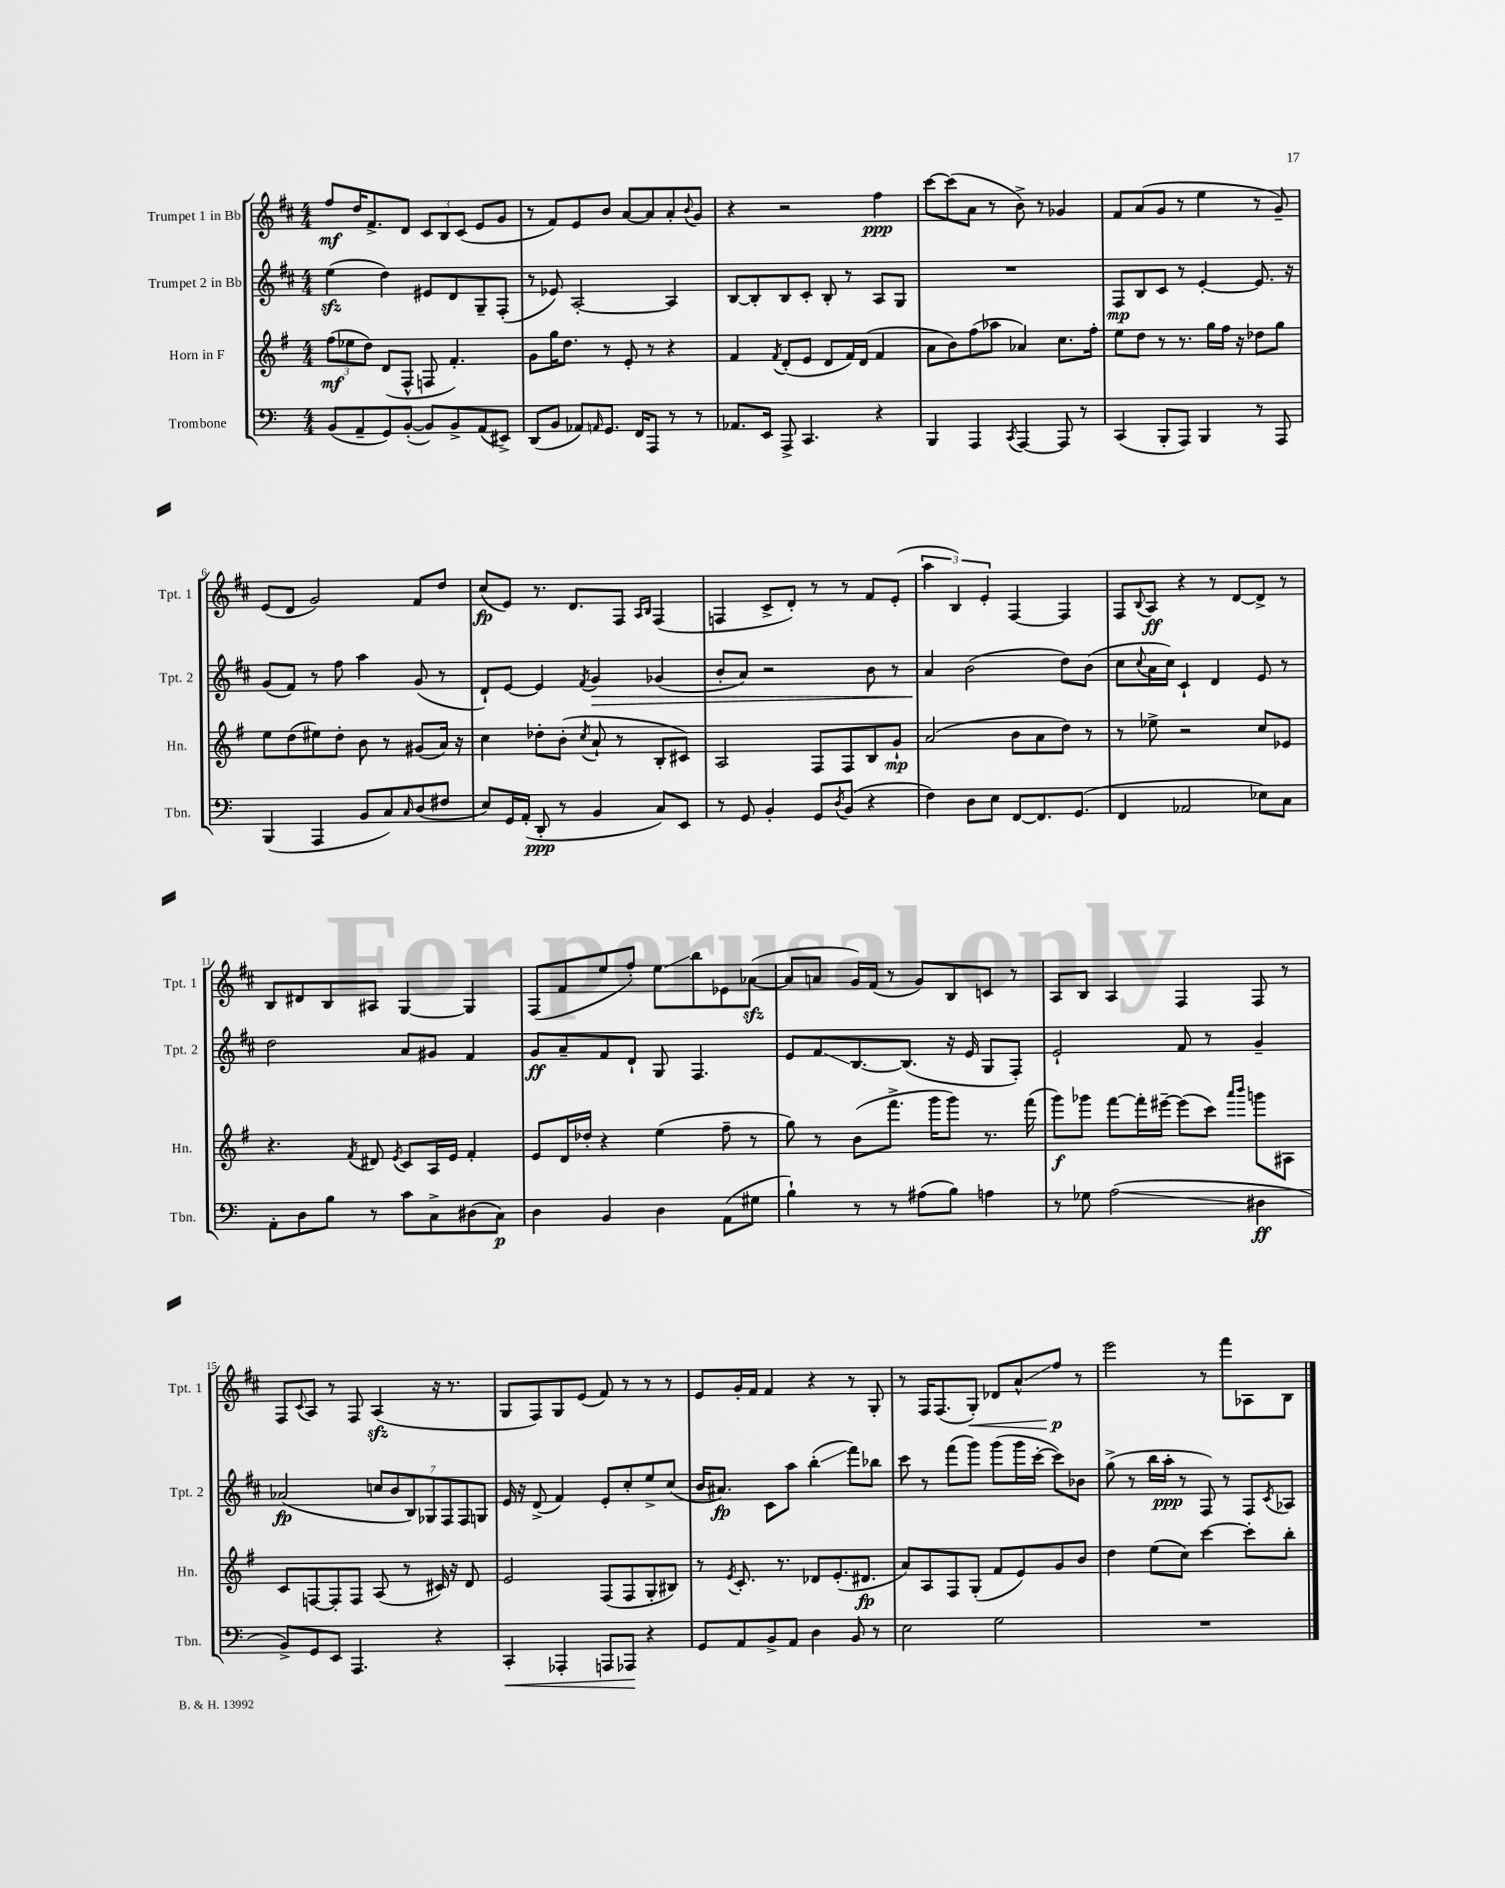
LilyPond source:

<<
\new StaffGroup <<
\new Staff = "s0" \with { instrumentName = "Trumpet 1 in Bb" shortInstrumentName = "Tpt. 1" } {
    \clef treble \key d \major \numericTimeSignature \time 4/4
    fis''8\mf d''16 fis'8.-> d'8 \tuplet 3/2 { cis'8 b8 cis'8( } e'8 g'8 |
    r8 fis'8) e'8 b'8 a'8~ a'8 a'8-. \appoggiatura { b'8 } g'8 |
    r4 r2 fis''4\ppp |
    cis'''8~ cis'''8( a'8 r8 b'8->) r8 ges'4 |
    fis'8 a'8( g'8 r8 e''4 r8 g'8--) |
    e'8( d'8 g'2) fis'8 d''8 |
    cis''8\fp( e'8) r8. d'8. fis8 \grace { a16 b16 } fis4( |
    f4 cis'8-> d'8-.) r8 r8 fis'8 e'8-.( |
    \tuplet 3/2 { a''4 b4) e'4-. } fis4~ fis4 |
    fis8 \appoggiatura { b8 } a8\ff r4 r8 d'8~ d'8-> r8 |
    b8 dis'8 b8 ais8 g4~ g4 |
    fis8( fis'8 e''8 fis''8-.) e''8\glissando b''8 ees'8 aes'8~\sfz( |
    aes'8 a'8 g'16) fis'16( r8 g'8) b8 c'8 r8 |
    a8 b8 a4 fis4 fis8 r8 |
    fis8 \appoggiatura { cis'8 } a8 r8 fis8 a4\sfz( r16 r8. |
    g8 fis8) g8 e'8( fis'8) r8 r8 r8 |
    e'8 g'16-. fis'16 fis'4 r4 r8 g8-. |
    r8 fis16 fis8.( g8-.\<) des'8 a'8-^\glissando fis''8\p\! r8 |
    e'''2 r8 fis'''8 aes8 b8 \bar "|." |
}
\new Staff = "s1" \with { instrumentName = "Trumpet 2 in Bb" shortInstrumentName = "Tpt. 2" } {
    \clef treble \key d \major \numericTimeSignature \time 4/4
    e''4\sfz( d''4) eis'8 d'8 g8-- fis8-.( |
    r8 ees'8) a2~-. a4 |
    b8~ b8-. b8 cis'8-. b8-. r8 a8 g8 |
    R1 |
    fis8\mp b8 cis'8 r8 e'4~-. e'8. r16 |
    g'8( fis'8) r8 fis''8 a''4 g'8( r8 |
    d'8-!) e'8~ e'4 \acciaccatura { fis'8 } g'4\> ges'4( |
    b'8-. a'8) r2 b'8 r8 |
    a'4\! b'2( d''8) b'8( |
    cis''8 \appoggiatura { cis''8 } a'16 cis''16) cis'4-! d'4 e'8 r8 |
    d''2 a'8 gis'8 fis'4 |
    g'8\ff a'8-- fis'8 d'8-! g8 fis4. |
    e'8 fis'8\glissando b8.~ b8.( r16 e'16 g8 fis8-.) |
    e'2-! fis'8 r8 g'4-- |
    aes'2\fp( \tuplet 7/4 { c''8 b'8 b8) ges8 fis8 fis8 g8 } |
    e'16 r16 d'8->( fis'4) e'8-. cis''8-. e''8-> cis''8( |
    b'16 ais'8.\fp) cis'8 a''8 b''4-.\glissando( fis'''8) bes''8 |
    cis'''8 r8 fis'''8( g'''8) g'''8( g'''16 cis'''16~-. cis'''8) bes'8 |
    g''8->( r8 b''16 a''16-.\ppp r8 fis8) r8 fis8 \acciaccatura { cis'8 } aes8 \bar "|." |
}
\new Staff = "s2" \with { instrumentName = "Horn in F" shortInstrumentName = "Hn." } {
    \clef treble \key g \major \numericTimeSignature \time 4/4
    \tuplet 3/2 { fis''8\mf( ees''8 d''8) } d'8( fis8-^ f8 fis'4.-.) |
    g'8 g''16 d''8. r8 e'8-. r8 r4 |
    fis'4 \acciaccatura { fis'8 } d'8-.( e'8 d'8 fis'16) d'16( fis'4 |
    a'8 b'8) fis''8( aes''8 aes'4) c''8. fis''16-. |
    e''8 d''8 r8 r8. g''16 fis''16 r16 des''8 g''8 |
    e''8 d''8( eis''8) d''8-. b'8 r8 gis'8( a'16) r16 |
    c''4 des''8-. b'8-.( \acciaccatura { c''8 } a'8-! r8 b8-. cis'8) |
    a2 fis8 fis8 b8 g'8-!\mp |
    a'2( b'8 a'8 d''8) r8 |
    r8 ees''8-> r2 c''8 ees'8 |
    r4. \acciaccatura { fis'8 } dis'8 \acciaccatura { e'8 } c'8 a16 e'16 fis'4-. |
    e'8 d'16 des''16-. r4 e''4( fis''8-- r8 |
    g''8) r8 b'8( fis'''8.-> g'''16 g'''8) r8. fis'''16( |
    g'''8\f) ges'''8 fis'''8~ fis'''16-. eis'''16~-- eis'''8( c'''8) \grace { a'''16 b'''16 } g'''8 ais8 |
    c'8 f8~ f8-. f8 a8( r8 cis'16) r16 d'8 |
    e'2 fis8( fis8 g8-. bis8) |
    r8 \acciaccatura { e'8 } c'8.-. r8. des'8 e'8.-.( dis'8.\fp |
    a'8) a8 fis8 g8-.( fis'8 e'8) g'8 b'8 |
    d''4 e''8( c''8) c'''4~ c'''8-. b''8-. \bar "|." |
}
\new Staff = "s3" \with { instrumentName = "Trombone" shortInstrumentName = "Tbn." } {
    \clef bass \key c \major \numericTimeSignature \time 4/4
    b,8( a,8-- g,8) b,8~-.( b,8) b,8-> a,8( eis,8->) |
    d,8( b,8 aes,8) \grace { a,16 } g,8. f,16 a,,8 r8 r8 |
    aes,8. e,16 a,,8-> c,4. r4 |
    b,,4 a,,4 \acciaccatura { c,8 } a,,4~ a,,8 r8 |
    c,4( b,,8-. a,,8) b,,4 r8 a,,8 |
    b,,4( a,,4 b,8 c8) \grace { c16 } d8( fis8 |
    e8) g,16 a,16-.( d,8-.\ppp r8 b,4 c8) e,8 |
    r8 g,8 b,4-. g,8 \acciaccatura { d8 } b,8( r4 |
    f4) d8 e8 f,8~ f,8. g,8.( |
    f,4 aes,2 ees8) c8 |
    a,8-. d8 b8 r8 c'8 c8-> dis8( c8\p) |
    d4 b,4 d4 a,8( gis8 |
    b4-!) r8 r8 ais8( b8) a4 |
    r8 ges8 a2\glissando( dis4\ff |
    b,8->) g,8 e,8 a,,4. r4 |
    c,4-.\< aes,,4-. a,,8 aes,,8\! r4 |
    g,8 a,8 b,8-> a,8 d4 b,8 r8 |
    e2 g2 |
    R1 \bar "|." |
}
>>
>>
